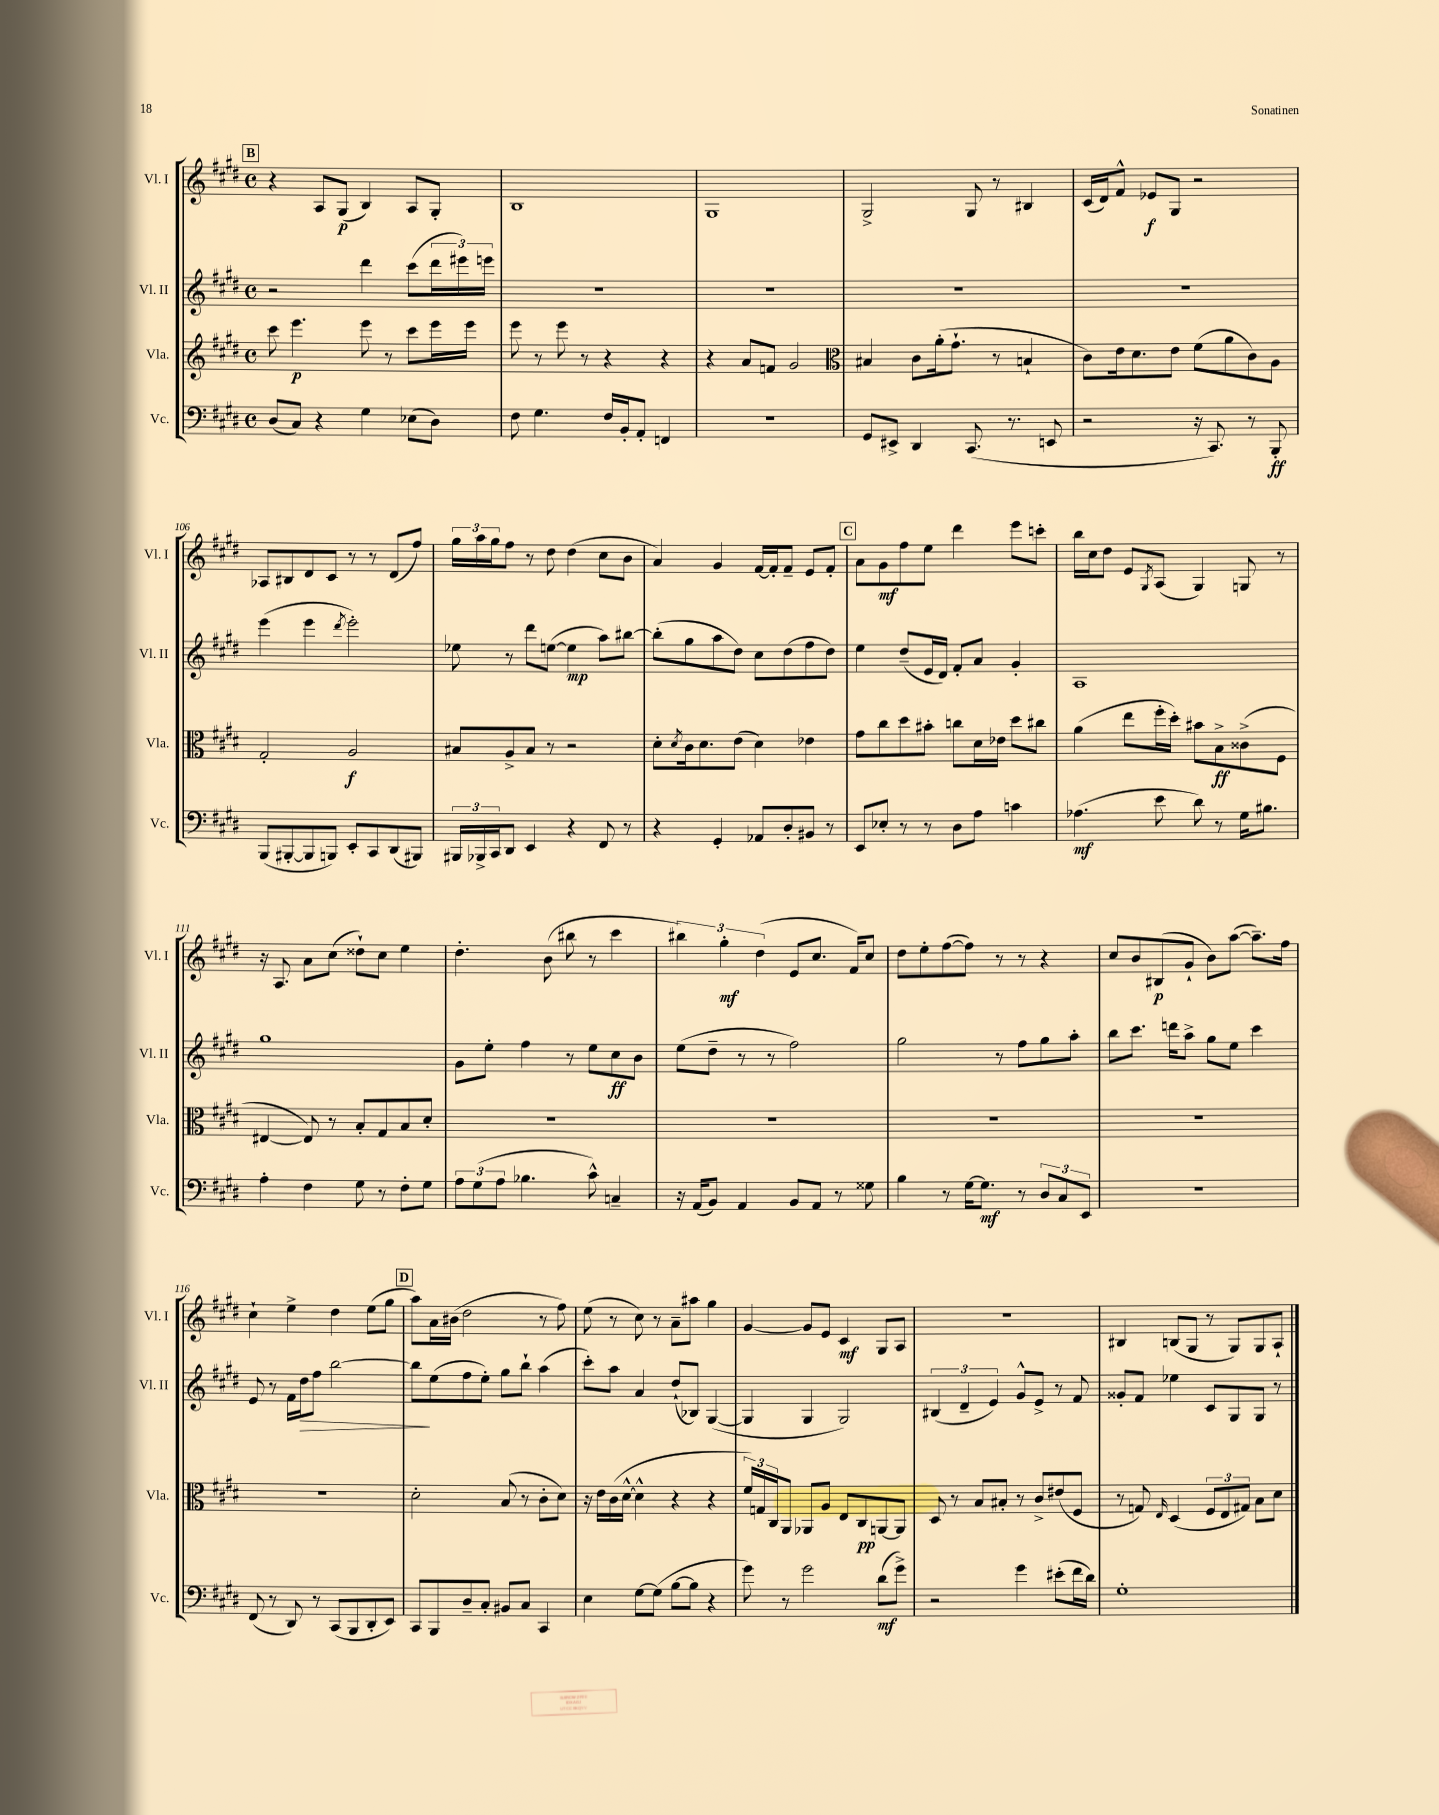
<<
\new StaffGroup <<
\new Staff = "s0" \with { instrumentName = "Vl. I" shortInstrumentName = "Vl. I" } {
    \clef treble \key e \major \defaultTimeSignature \time 4/4
    \mark \markup { \box "B" } r4 a8 gis8\p( b4) a8 gis8-. |
    b1 |
    gis1 |
    gis2-> gis8 r8 bis4 |
    cis'16( dis'16) fis'8-^ ees'8\f gis8 r2 |
    aes8 bis8 dis'8 cis'8 r8 r8 dis'8( fis''8) |
    \tuplet 3/2 { gis''16 a''16 gis''16 } fis''8 r8 dis''8 dis''4( cis''8 b'8 |
    a'4) gis'4 fis'16~ fis'16-. fis'8-- e'8 fis'8-. |
    \mark \markup { \box "C" } a'8 gis'8\mf fis''8 e''8 dis'''4 e'''8 c'''8-. |
    b''16 cis''16 dis''8 e'8 \acciaccatura { gis8 } a8( gis4) g8 r8 |
    r16 a8. a'8 cis''8( disis''8-!) cis''8 e''4 |
    dis''4.-. b'8( bis''8 r8 cis'''4 |
    \tuplet 3/2 { bis''4) gis''4-.\mf dis''4( } e'8 cis''8. fis'16) cis''8 |
    dis''8 e''8-. fis''8~( fis''8) r8 r8 r4 |
    cis''8 b'8 bis8\p( gis'8-! b'8) a''8~( a''8.--) fis''16 |
    cis''4-! e''4-> dis''4 e''8( gis''8 |
    \mark \markup { \box "D" } a''8) a'16 bis'16( dis''2 r8 fis''8) |
    e''8( r8 cis''8) r8 a'8-- ais''8 gis''4 |
    gis'4~ gis'8 e'8 cis'4\mf gis8 a8 |
    r1 |
    bis4 b8( gis8 r8 gis8) gis8 a8-! \bar "|." |
}
\new Staff = "s1" \with { instrumentName = "Vl. II" shortInstrumentName = "Vl. II" } {
    \clef treble \key e \major \defaultTimeSignature \time 4/4
    \mark \markup { \box "B" } r2 dis'''4 cis'''8( \tuplet 3/2 { dis'''16 eis'''16) e'''16 } |
    R1 |
    R1 |
    R1 |
    R1 |
    e'''4( e'''4 \acciaccatura { dis'''8 } e'''2-.) |
    ees''8 r8 dis'''8 e''8~( e''4\mp a''8) bis''8~ |
    bis''8-.( gis''8 a''8 dis''8) cis''8 dis''8( fis''8 dis''8) |
    \mark \markup { \box "C" } e''4 dis''8--( e'16 dis'16) fis'8-. a'8 gis'4-. |
    a1 |
    gis''1 |
    gis'8 e''8-. fis''4 r8 e''8 cis''8\ff b'8 |
    e''8( dis''8-- r8 r8 fis''2) |
    gis''2 r8 fis''8 gis''8 a''8-. |
    b''8 cis'''8. d'''16 a''8-> gis''8 e''8 cis'''4 |
    e'8 r8 fis'16 dis''16\> fis''8 b''2~ |
    \mark \markup { \box "D" } b''8\! e''8( fis''8 e''8-.) gis''8 b''8-! a''4( |
    cis'''8-.) a''8 a'4 dis''8-!( bes8) gis4~( |
    gis4 gis4 gis2) |
    \tuplet 3/2 { bis4( dis'4-- e'4) } gis'8-^ e'8-> r8 fis'8 |
    gisis'8-. fis'8 ees''4 cis'8 gis8 gis8 r8 \bar "|." |
}
\new Staff = "s2" \with { instrumentName = "Vla." shortInstrumentName = "Vla." } {
    \clef treble \key e \major \defaultTimeSignature \time 4/4
    \mark \markup { \box "B" } cis'''8 e'''4.\p e'''8 r8 cis'''8 e'''16 e'''16 |
    e'''8 r8 e'''8 r8 r4 r4 |
    r4 a'8 f'8 gis'2 |
    \clef alto bis4 cis'8 a'16-.( gis'8.-! r8 b4-! |
    cis'8) e'16 dis'8. e'8 fis'8( a'8 cis'8) a8 |
    gis2-. a2\f |
    bis8 a8-> bis8 r8 r2 |
    dis'8-. \acciaccatura { dis'8 } cis'16 dis'8. e'8( dis'4) ees'4 |
    \mark \markup { \box "C" } gis'8 cis''8 dis''8 bis'8-. c''8 dis'16 ees'16 dis''8 cis''8 |
    a'4( e''8 fis''16-. dis''16-.) bis'8 b8->\ff cisis'8->( fis8 |
    eis4~ eis8) r8 b8-. gis8 b8 dis'8-. |
    R1 |
    R1 |
    R1 |
    R1 |
    r1 |
    \mark \markup { \box "D" } dis'2-. b8( r8 cis'8-. dis'8) |
    r16 e'16 cis'16( dis'16~-^ dis'4-^ r4 r4 |
    \tuplet 3/2 { fis'16) g16 cis16 } a,8 aes,8 a8 e8 cis8\pp a,8~ a,8 |
    dis8 r8 b8 bis8-. r8 cis'8-> eis'8( fis8 |
    r8 g8) \grace { e16 } dis4( \tuplet 3/2 { fis8 e8 gis8) } b8 dis'8 \bar "|." |
}
\new Staff = "s3" \with { instrumentName = "Vc." shortInstrumentName = "Vc." } {
    \clef bass \key e \major \defaultTimeSignature \time 4/4
    \mark \markup { \box "B" } dis8( cis8) r4 gis4 ees8( dis8) |
    fis8 gis4. fis16 b,16-. a,8-. f,4 |
    R1 |
    gis,8 eis,8-> dis,4 cis,8.( r8. e,8 |
    r2 r16 cis,8.) r8 b,,8-.\ff |
    b,,8( bis,,8~-. bis,,8 b,,8) e,8-. cis,8 dis,8( bis,,8) |
    \tuplet 3/2 { bis,,16 bes,,16-> cis,16 } dis,8 e,4 r4 fis,8 r8 |
    r4 gis,4-. aes,8 dis8-. bis,8 r8 |
    \mark \markup { \box "C" } e,8 ees8-. r8 r8 dis8 a8 c'4 |
    aes4.\mf( e'8 dis'8) r8 gis16 bis8. |
    a4-. fis4 gis8 r8 fis8-. gis8 |
    \tuplet 3/2 { a8 gis8( a8 } bes4. cis'8-^) c4-- |
    r16 a,16( b,8) a,4 b,8 a,8 r8 gisis8 |
    b4 r8 gis16~ gis8.\mf r8 \tuplet 3/2 { dis8 cis8 e,8 } |
    R1 |
    fis,8( r8 dis,8) r8 cis,8( b,,8 dis,8-. e,8) |
    \mark \markup { \box "D" } cis,8 b,,8 dis8-- cis8-. bis,8 cis8 cis,4 |
    e4 gis8~ gis8( b8~ b8 r4 |
    gis'8) r8 gis'2 dis'8\mf( gis'8->) |
    r2 gis'4 eis'8-.( fis'16 dis'16) |
    gis1-. \bar "|." |
}
>>
>>
\layout { \context { \Score currentBarNumber = #101 } }
